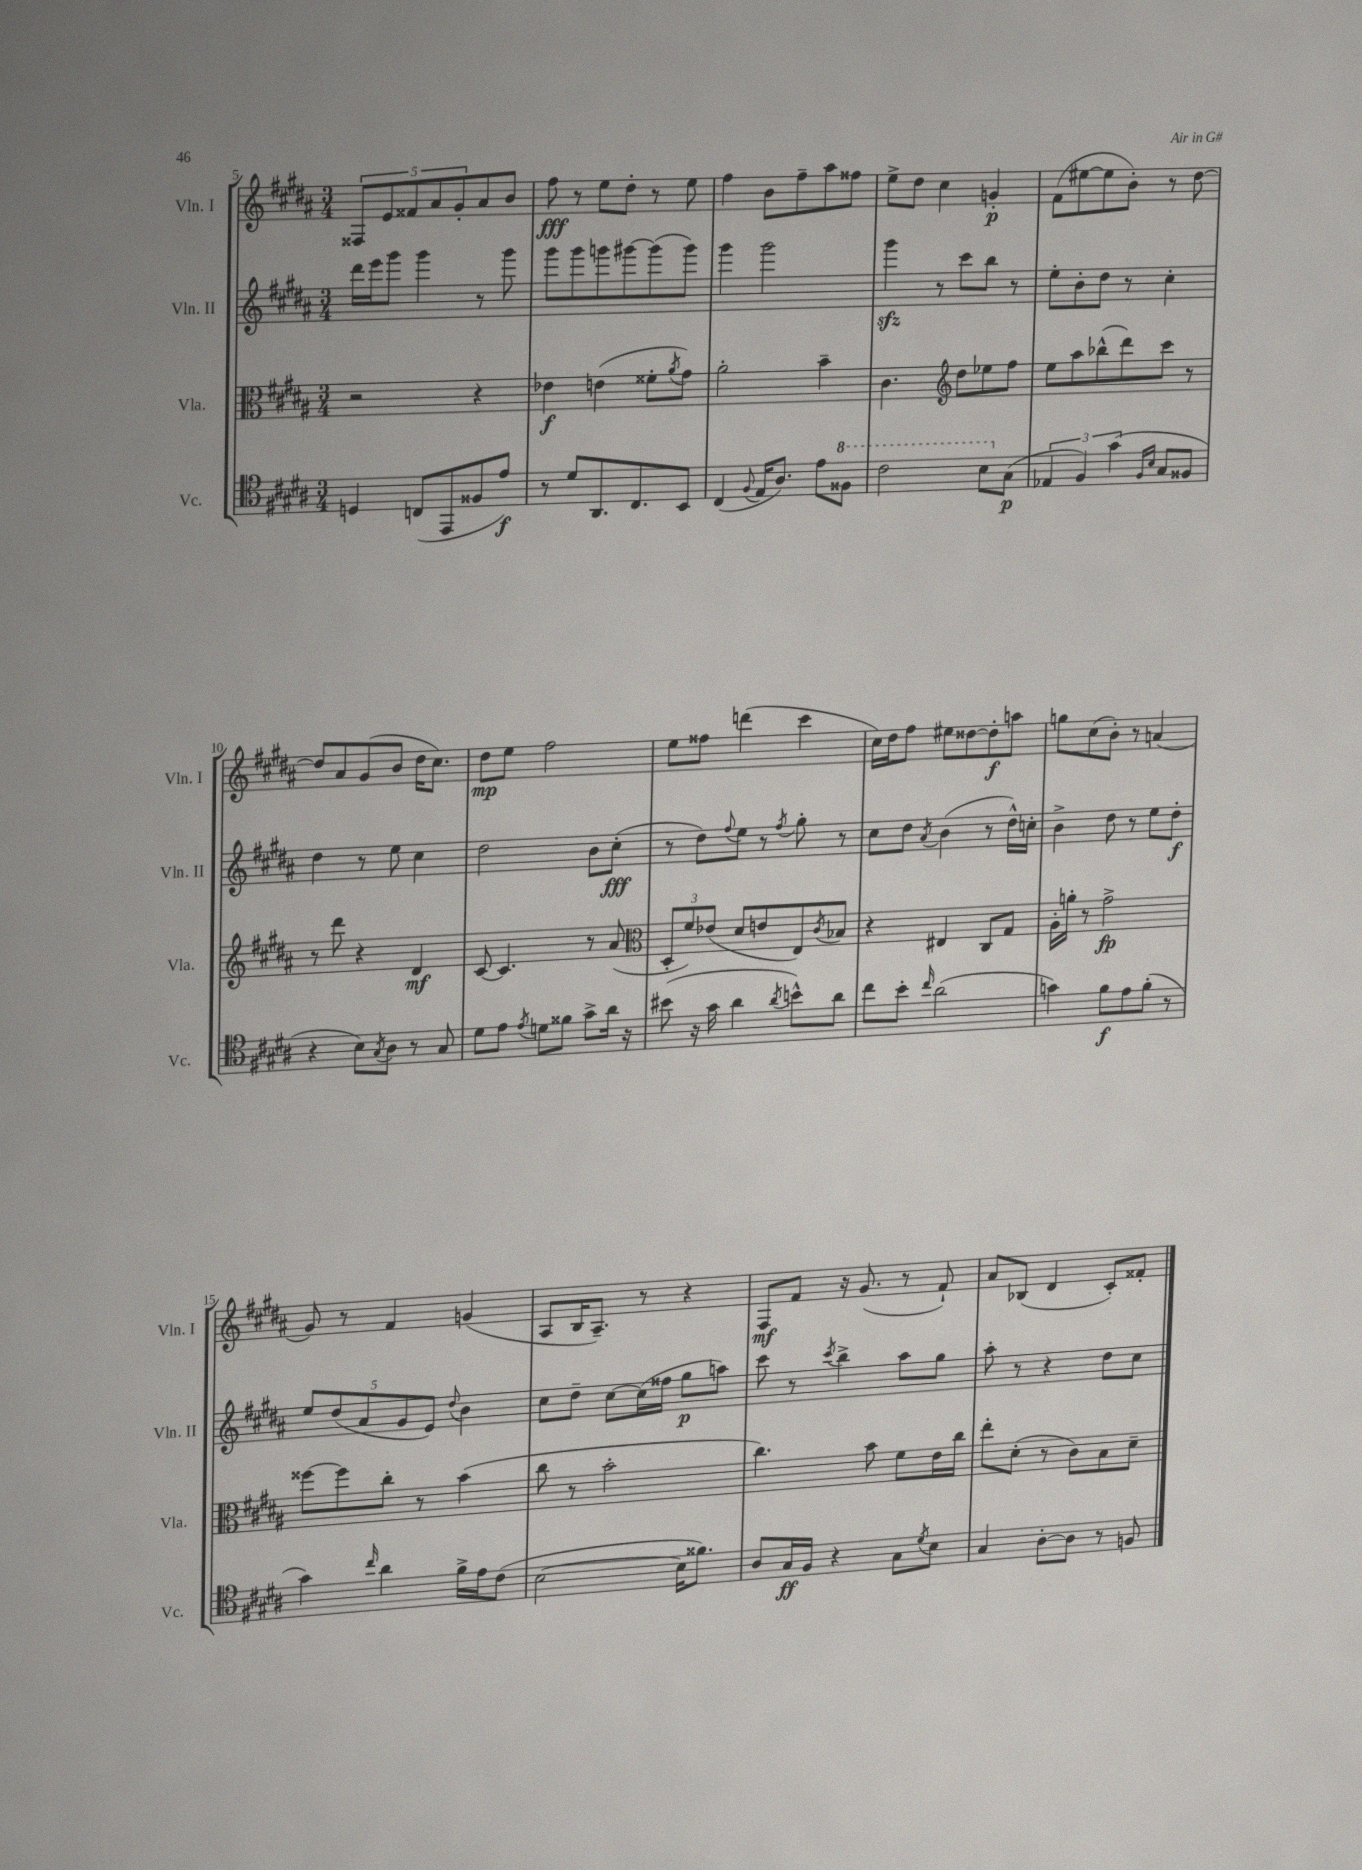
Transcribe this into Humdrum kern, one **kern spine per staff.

**kern	**dynam	**kern	**dynam	**kern	**dynam	**kern	**dynam
*part4	*part4	*part3	*part3	*part2	*part2	*part1	*part1
*staff4	*staff4	*staff3	*staff3	*staff2	*staff2	*staff1	*staff1
*I"Vc.	*	*I"Vla.	*	*I"Vln. II	*	*I"Vln. I	*
*I'Vc.	*	*I'Vla.	*	*I'Vln. II	*	*I'Vln. I	*
*clefC4	*	*clefC3	*	*clefG2	*	*clefG2	*
*k[f#c#g#d#a#]	*	*k[f#c#g#d#a#]	*	*k[f#c#g#d#a#]	*	*k[f#c#g#d#a#]	*
*M3/4	*	*M3/4	*	*M3/4	*	*M3/4	*
=5	=5	=5	=5	=5	=5	=5	=5
4Dn/	.	2r	.	16ddd#\LL	.	10F##X/L	.
.	.	.	.	16eee\J	.	.	.
.	.	.	.	.	.	10e/	.
.	.	.	.	8ggg#\J	.	.	.
.	.	.	.	.	.	10f##X/	.
(8Cn/L	.	.	.	4ggg#\	.	.	.
.	.	.	.	.	.	10a#/	.
8EE/	.	.	.	.	.	.	.
.	.	.	.	.	.	10g#'/	.
8F##X/	.	4r	.	8r	.	8a#/	.
8e/J)	f	.	.	8ggg#\	.	8b/J	.
=6	=6	=6	=6	=6	=6	=6	=6
8r	.	4e-X\	f	8ggg#\L	.	8ff#\	fff
8d#/L	.	.	.	8ggg#\	.	8r	.
8.AA#/	.	(4en\	.	8gggn\	.	8ee\L	.
.	.	.	.	[8ggg#X\	.	8dd#'\J	.
8.C#/	.	.	.	.	.	.	.
.	.	8f##X'\L	.	(8ggg#\]	.	8r	.
.	.	8qa#/	.	.	.	.	.
8BB/J	.	8g#\J)	.	8ggg#\J)	.	8ee\	.
=7	=7	=7	=7	=7	=7	=7	=7
(4C#/	.	2a#'\	.	4ggg#\	.	4ff#\	.
8qqF#/	.	.	.	.	.	.	.
16E/KL	.	.	.	2ggg#\	.	8b\L	.
8.A#/J)	.	.	.	.	.	.	.
.	.	.	.	.	.	8ff#~\	.
8e\L	.	4b~\	.	.	.	8aa#\	.
*8va	*	*	*	*	*	*	*
8f##X\J	.	.	.	.	.	8ff##X\J	.
=8	=8	=8	=8	=8	=8	=8	=8
2cc#\	.	4.c#\	.	4ggg#zz\	.	8ee^\L	.
.	.	.	.	.	.	8dd#\J	.
.	.	.	.	8r	.	4cc#\	.
*	*	*clefG2	*	*	*	*	*
.	.	8dd#\L	.	8ccc#\L	.	.	.
8b\L	.	8ee-X\	.	8bb\J	.	4gn'/	p
*X8va	*	*	*	*	*	*	*
(8G#\J	p	8ff#\J	.	8r	.	.	.
=9	=9	=9	=9	=9	=9	=9	=9
6E-X/	.	8ee\L	.	8ee'\L	.	(8f#\L	.
.	.	8aa#\	.	8b'\	.	[8ee#X\	.
6F#/)	.	.	.	.	.	.	.
.	.	(8bb-X^^\	.	8dd#\J	.	8ee#\]	.
(6g#\	.	.	.	.	.	.	.
.	.	8ddd#\)	.	8r	.	8b'\J)	.
16qqF#/LL	.	.	.	.	.	.	.
16qqB/JJ	.	.	.	.	.	.	.
8G#/L	.	8ccc#\J	.	4cc#'\	.	8r	.
8F##X/J	.	8r	.	.	.	[8dd#\	.
!!LO:LB:g=z
=10	=10	=10	=10	=10	=10	=10	=10
4r	.	8r	.	4dd#\	.	8dd#/L]	.
.	.	8ddd#\	.	.	.	8a#/	.
8B\L)	.	4r	.	8r	.	(8g#/	.
8qG#/	.	.	.	.	.	.	.
8A#\J	.	.	.	8ee\	.	8b/J	.
8r	.	4d#/	mf	4cc#\	.	16dd#\KL	.
.	.	.	.	.	.	8.cc#\J)	.
8G#/	.	.	.	.	.	.	.
=11	=11	=11	=11	=11	=11	=11	=11
8d#\L	.	[8c#/	.	2dd#\	.	8dd#\L	mp
8e\J	.	4.c#/]	.	.	.	8ee\J	.
8qe/	.	.	.	.	.	.	.
8dn\L	.	.	.	.	.	2ff#\	.
8f##X\J	.	.	.	.	.	.	.
8g#^\L	.	8r	.	8b\L	.	.	.
16a#\Jk	.	(8a#/	.	(8cc#'\J	fff	.	.
16r	.	.	.	.	.	.	.
=12	=12	=12	=12	=12	=12	=12	=12
*	*	*clefC3	*	*	*	*	*
(8b#X\	.	12D#'/L	.	8r	.	8ee\L	.
.	.	12f#/)	.	.	.	.	.
16r	.	.	.	8dd#\L)	.	8ff##X\J	.
.	.	(12e-X/J	.	.	.	.	.
16g#\	.	.	.	.	.	.	.
.	.	.	.	8qqff#/	.	.	.
4a#\	.	8d#/L	.	8ee\J	.	(4dddn\	.
.	.	8en/	.	8r	.	.	.
8qa#/	.	.	.	8qff#/	.	.	.
8bn^^\L)	.	8E/)	.	8gg#'\	.	4ccc#\	.
.	.	8qc#/	.	.	.	.	.
8a#\J	.	8B-X/J	.	8r	.	.	.
=13	=13	=13	=13	=13	=13	=13	=13
8cc#\L	.	4r	.	8cc#\L	.	16cc#\LL)	.
.	.	.	.	.	.	16dd#\J	.
8b'\J	.	.	.	8dd#\J	.	8ff#\J	.
16qqcc#/	.	.	.	8qa#/	.	.	.
(2a#\	.	4E#X/	.	(4b\	.	8ee#X\L	.
.	.	.	.	.	.	[8dd##X\	.
.	.	8C#/L	.	8r	.	8dd##'\]	f
.	.	8G#/J	.	16dd#^^\LL)	.	8aan\J	.
.	.	.	.	16ccn'\JJ	.	.	.
=14	=14	=14	=14	=14	=14	=14	=14
4gn\)	.	16A#'\LL	.	4b^\	.	8ggn\L	.
.	.	16an'\JJ	.	.	.	.	.
.	.	8r	.	.	.	(8cc#\	.
8f#\L	f	2g#^\	fp	8dd#\	.	8b'\J)	.
8e\	.	.	.	8r	.	8r	.
(8f#'\J	.	.	.	8ee\L	.	(4an/	.
8r	.	.	.	8dd#'\J	f	.	.
!!LO:LB:g=z
=15	=15	=15	=15	=15	=15	=15	=15
4g#\)	.	[8ff##X\L	.	10ee/L	.	8g#/)	.
.	.	.	.	(10dd#/	.	.	.
.	.	8ff##\]	.	.	.	8r	.
.	.	.	.	10a#/	.	.	.
16qqcc#/	.	.	.	.	.	.	.
4a#\	.	8cc#'\J	.	.	.	4f#/	.
.	.	.	.	10g#/	.	.	.
.	.	8r	.	.	.	.	.
.	.	.	.	10e/J)	.	.	.
.	.	.	.	8qqdd#/	.	.	.
16f#^\LL	.	(4b\	.	4b\	.	(4gn/	.
16e\J	.	.	.	.	.	.	.
(8c#\J	.	.	.	.	.	.	.
=16	=16	=16	=16	=16	=16	=16	=16
[2B\	.	8cc#\	.	8cc#\L	.	8A#/L	.
.	.	8r	.	8dd#~\J	.	16B/K	.
.	.	.	.	.	.	8.A#~/J)	.
.	.	2b'\	.	[8cc#\L	.	.	.
.	.	.	.	(16cc#\L]	.	8r	.
.	.	.	.	16ff##X\JJ	.	.	.
16B\KL]	.	.	.	8gg#\L	p	4r	.
8.f##X\J)	.	.	.	.	.	.	.
.	.	.	.	8aan\J)	.	.	.
=17	=17	=17	=17	=17	=17	=17	=17
8A#/L	.	4.cc#\)	.	8ccc#\	.	8F#/L	mf
16G#/L	ff	.	.	8r	.	8f#/J	.
16F#/JJ	.	.	.	.	.	.	.
.	.	.	.	8qccc#/	.	.	.
4r	.	.	.	4bb^\	.	16r	.
.	.	.	.	.	.	(8.g#/	.
.	.	8b\	.	.	.	.	.
8G#\L	.	8f#\L	.	8aa#\L	.	8r	.
8qd#/	.	.	.	.	.	.	.
8B\J	.	16e\L	.	8gg#\J	.	8f#`/)	.
.	.	16cc#\JJ	.	.	.	.	.
=18	=18	=18	=18	=18	=18	=18	=18
4G#/	.	8ee'\L	.	8aa#'\	.	8a#/L	.
.	.	(8d#'\J	.	8r	.	(8B-X/J	.
[8A#'\L	.	8r	.	4r	.	4d#/	.
8A#\J]	.	8c#\L)	.	.	.	.	.
8r	.	8B\	.	8dd#\L	.	8c#'/L)	.
8Fn/	.	8d#~\J	.	8cc#\J	.	8f##X'/J	.
==	==	==	==	==	==	==	==
*-	*-	*-	*-	*-	*-	*-	*-
